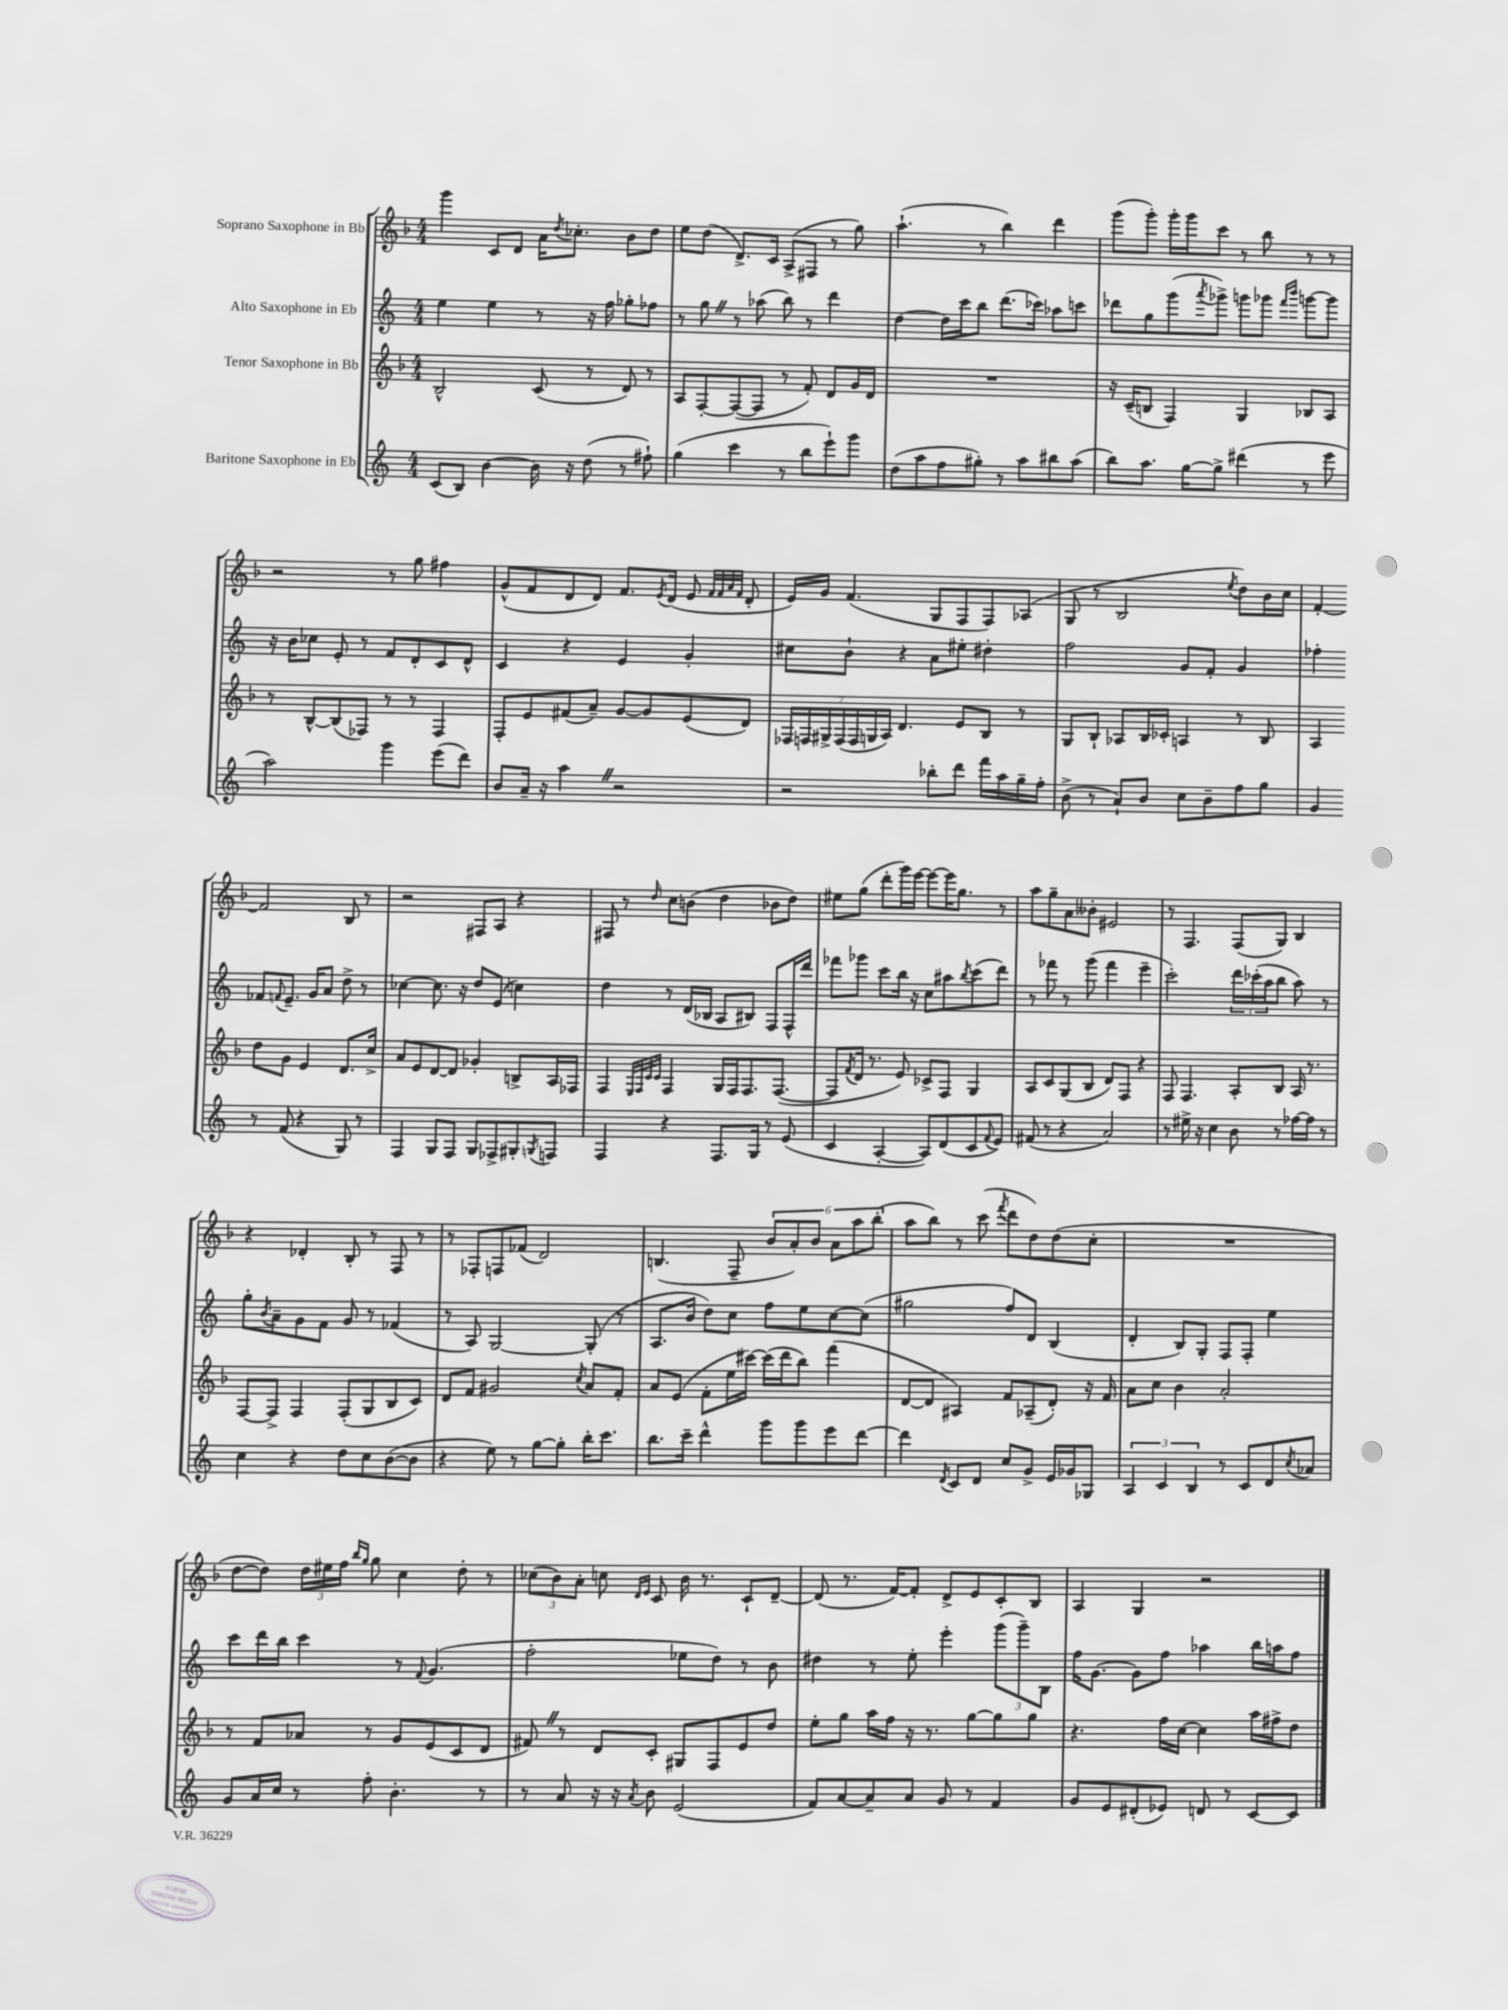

**kern	**kern	**kern	**kern
*part4	*part3	*part2	*part1
*staff4	*staff3	*staff2	*staff1
*I"Baritone Saxophone in Eb	*I"Tenor Saxophone in Bb	*I"Alto Saxophone in Eb	*I"Soprano Saxophone in Bb
*clefG2	*clefG2	*clefG2	*clefG2
*k[]	*k[b-]	*k[]	*k[b-]
*M4/4	*M4/4	*M4/4	*M4/4
=22	=22	=22	=22
(8c/L	2B-^^/	4ee\	4ggg\
8B/J)	.	.	.
[4b\	.	4ee\	8c/L
.	.	.	8d/J
16b\]	(8c/	8r	16a\KL
.	.	.	8qdd/
16r	.	.	8.cc-X'\J
(8dd\	8r	16r	.
.	.	16ff\	.
8r	8d/)	8gg-X'\L	8b-\L
8ff#X`\)	8r	8ff-X\J	8dd\J
=23	=23	=23	=23
(4gg\	8A/L	8r	8ee\L
.	[8F'/	8ggZ\	(8dd\J
4ccc\	(8F/_	8r	8.d^/L)
.	8F/J]	(8aa-X\	.
.	.	.	16c/Jk
8r	8r	8bb\)	(8A^/L
8bb\L	8f'/)	8r	8F#X/J
8eee`\)	8d/L	4ddd\	8r
8ggg\J	16g/L	.	8gg\)
.	16d/JJ	.	.
=24	=24	=24	=24
(8dd\L	1r	[4dd\	(4.aa`\
8aa\	.	.	.
8ff\	.	16dd\LL]	.
.	.	16ccc\J	.
8gg#X'\J)	.	8bb\J	8r
8r	.	(8.ddd\L	4bb-\)
8aa\L	.	.	.
.	.	16ccc-X\Jk)	.
8bb#X\	.	8aa-X\L	4ddd\
(8aa\J	.	8cccn\J	.
=25	=25	=25	=25
8bb\L)	16r	8ddd-X\L	(8ggg\L
.	(16c~/KL	.	.
8.aa\J	8Bn/J	8gg\	8ggg'\J)
.	4F/)	(8ggg\	16ggg'\LL
[16gg\KL	.	.	16ggg\J
.	.	8qaaa/	.
8gg^\J]	.	8ggg-X^\J)	8ccc\J
(4ddd#X\	4G/	8gggn\L	8r
.	.	8ggg-X\J	8bb-\
.	.	16qqfff/LL	.
.	.	16qqbbb/JJ	.
8r	8B-X/L	[8gggn\L	8r
8eee\	8A/J	8ggg\J]	8r
!!LO:LB:g=z
=26	=26	=26	=26
2aa\)	8r	16r	2r
.	.	16b\KL	.
.	[8B-^^/L	8cc-X\J	.
.	(8B-/]	8e'/	.
.	8F-X/J)	8r	.
4ggg\	8r	8f/L	8r
.	8r	8d'/	8gg\
(8eee\L	4F-/	8c/	4ff#X\
8ddd\J)	.	8d^^/J	.
=27	=27	=27	=27
8b/L	8F'/L	4c/	(8g^^/L
16a~/Jk	8e/	.	8f/
16r	.	.	.
4aaZ\	(8f#X/	4r	8d/
.	8a~/J)	.	8d/J)
2r	[8g/L	4e/	8.f/L
.	8g/]	.	.
.	.	.	8qe/
.	.	.	(16d/Jk
.	(8e/	4g'/	8e/
.	.	.	32qqf/LLL
.	.	.	32qqf/
.	.	.	32qqa/
.	.	.	32qqf/JJJ
.	8d/J)	.	8d'/
=28	=28	=28	=28
2r	28F-X/LL	8cc#X\L	16e/LL)
.	28Fn/	.	.
.	.	.	16g/JJ
.	28G#X^/	.	.
.	(28F/	.	.
.	.	8b`\J	(4.f/
.	28F/	.	.
.	28Gn/	.	.
.	28A/JJ)	.	.
.	4.d/	4r	.
8bb-X'\L	.	8a\L	8G/L
8ddd\J	8e/L	8ee#X'\J	8F/
16fff\LL	8B-/J	4dd#X'\	8F/)
16aa\	.	.	.
16gg~\	8r	.	(8A-X/J
16ff'\JJ	.	.	.
=29	=29	=29	=29
(8b^\	8G/L	2ff\	8G/
8r	8B-`/J	.	8r
8a`/L)	8A-X/L	.	2B-/
8b/J	16B-/L	.	.
.	16c-X'/JJ	.	.
8cc\L	4An/	8g/L	.
8b~\	.	8f'/J	.
.	.	.	8qee/
8ff\	8r	4g/	8dd\L)
8gg\J	8B-/	.	16b-\L
.	.	.	16cc\JJ
=30	=30	=30	=30
4g/	4A/	4ff-X'\	[4f'/
8r	8dd\L	8f-X/L	2f/]
.	.	8qqfn/	.
(8f/	8g\J	8.e~/J	.
4r	4e/	.	.
.	.	16g/KL	.
.	.	8a/J	.
8G/)	8.d/L	8dd^\	8B-/
8r	.	8r	8r
.	16cc^/Jk	.	.
!!LO:LB:g=z
=31	=31	=31	=31
4F/	8a/L	[4cc-X\	2r
.	8e/	.	.
8G/L	[8d/	8.cc-\]	.
8F/J	8d/J]	.	.
.	.	16r	.
8G/L	4g-X'/	8dd/L	8F#X/L
8F-X^/	.	(8e/J	8A/J
8G#X'/	8Bn^/L	4ccn\)	4r
8qGn/	.	.	.
8Fn/J	16A/L	.	.
.	16F-X/JJ	.	.
=32	=32	=32	=32
4F/	4F/	4dd\	8F#X/
.	.	.	8r
.	32qqE/LLL	.	.
.	32qqF/	.	.
.	32qqc/	.	.
.	32qqc/JJJ	.	16qqdd/
4r	4F/	8r	8cc\L
.	.	(16d/LL	(8bn\J
.	.	16B-X/JJ	.
8.F/L	16G/LL	8A/L	4dd\
.	16F/J	.	.
.	8.F/	8B#X/J)	.
16G/Jk	.	.	.
8r	.	8F/L	8b-X\L
.	([8.F/J	.	.
(8e/	.	16F^^/L	8dd\J)
.	.	16ddd/JJ	.
=33	=33	=33	=33
4c/	8F/L]	8fff-X\L	8ee#X\L
.	8qf/	.	.
.	16d/Jk	8ggg-X\J	(8gg\J
.	8.r	.	.
[4A'/	.	8ccc\L	8ddd'\L
.	8e/)	16bb\Jk	16ggg\L)
.	.	16r	[16eee\JJ
8A/L])	8c-X^/L	8cc\L	8eee\L_
(8d/	8F/J	8aa#X\	16eee\K]
.	.	.	8.gg\J
.	.	8qbb/	.
8c/	4G/	(8ccc\	.
8qqf/	.	.	.
8e/J)	.	8ddd\J)	8r
=34	=34	=34	=34
(8f#X/	8A/L	8r	8aa\L
8r	8c/	8fff-X\	8gg~\
4r	(8G/	8r	8a\
.	8B-/J	(8ggg\	8b--X'\J
2a/)	8d/L)	4fff-\	2e#X/
.	8F/J	.	.
.	4r	4eee~\	.
=35	=35	=35	=35
8r	8F/	2ccc'\)	8r
16ee#X^\	4.F/	.	4.F/
16r	.	.	.
4cc\	.	.	.
8b\	8A'/L	24ddd\LL	(8F/L
.	.	(24ccc-X'\	.
.	.	24aa\J	.
8r	8B-/J	8bb\J	8G/J)
[16ff-X\LL	16A/	8aa\)	4B-/
16ff-\JJ]	8.r	.	.
8r	.	8r	.
!!LO:LB:g=z
=36	=36	=36	=36
4cc\	[8F/L	8gg'\L	4r
.	.	8qb/	.
.	8F^/J]	8a~\	.
4r	4F/	8g\	4d-X'/
.	.	8f\J	.
8dd\L	(8F'/L	8g/	8B-'/
8cc\	8G/	8r	8r
([8b\	8B-/	(4f-X/	8F/
8b\J]	8c/J)	.	8r
=37	=37	=37	=37
4r	8d/L	8r	8r
.	8f/J	8A/)	8F-X'/L
8ee\)	2g#X/	[2G/	8Fn/
8r	.	.	(8f-X/J
[8gg\L	.	.	2d/)
8gg'\J]	.	.	.
.	8qcc/	.	.
16bb'\KL	8a/L	(8G'/]	.
8.ccc\J	.	.	.
.	8f'/J	8r	.
=38	=38	=38	=38
8.bb\L	8a/L	8.A/L	(4.Bn/
.	(8e/J	.	.
16ccc~\Jk	.	16b/Jk	.
4ddd^^\	8f'\L	8dd\L)	.
.	16ee\L	8cc\J	8F~/
.	[16ccc#X\JJ)	.	.
8ggg\L	(16ccc#\LL]	8ff\L	12b-/L
.	16ddd\J	.	.
.	.	.	12a'/)
8ggg\	8bb-\J)	8ee\	.
.	.	.	12b-/J
8eee\	(4fff\	[8cc\	12a\L
.	.	.	12aa\
[8ddd\J	.	(8cc\J]	.
.	.	.	(12bb-'\J
=39	=39	=39	=39
4ddd\]	[8d/L	2gg#X\	8aa\L
.	8d/J]	.	8bb-\J)
8qd/	.	.	.
8c/L	4A#X/)	.	8r
8d/J	.	.	(8ccc\
.	.	.	8qfff/
8cc/L	8f/L	8ff/L)	8ddd\L
8g^/J	(8A-X~/	8d/J	8dd\)
16e/LL	8d'/J)	(4B/	(8dd\
16g-X/J	.	.	.
8G-X/J	16r	.	8cc'\J
.	16f/	.	.
=40	=40	=40	=40
6A/	8a\L	4d'/	1r
.	8cc\J	.	.
6c/	.	.	.
.	4b-\	8B/L)	.
6B/	.	.	.
.	.	8G'/J	.
8r	2a'/	8F/L	.
8c/L	.	8F'/J	.
8d/	.	4ee\	.
8qcc/	.	.	.
8a-X/J	.	.	.
!!LO:LB:g=z
=41	=41	=41	=41
8g/L	8r	8ccc\L	[8dd\L
16a/L	8f/L	16ddd\L	8dd\J])
16cc/JJ	.	16bb\JJ	.
8r	8a-X/J	4ccc\	24dd\LL
.	.	.	24ee#X\
.	.	.	24ff\JJ
.	.	.	16qqbb-/LL
.	.	.	16qqgg/JJ
8ff'\	8r	.	8gg\
4.b'\	8g/L	8r	4cc\
.	.	8qqf/	.
.	(8e/	(4.g/	.
.	8c/	.	8dd'\
8r	8d/J	.	8r
=42	=42	=42	=42
8r	8f#XZ/)	2ff'\	(12cc-X\L
.	.	.	12b-\)
8a/	8r	.	.
.	.	.	12a'\J
16r	8d/L	.	8ccn\
16r	.	.	.
.	.	.	16qqd/LL
8qa/	.	.	16qqe/JJ
8b\	8c'/J	.	8c/
(2e/	8G#X/L	8ee-X\L	16b-\
.	.	.	8.r
.	8F/	8dd\J)	.
.	8e/	8r	8c`/L
.	8dd/J	8b\	[8d~/J
=43	=43	=43	=43
8f/L)	8ee'\L	4dd#X\	(8d/]
[8a/	8gg\J	.	8.r
8a~/]	16aa\LL	8r	.
.	16ff\JJ	.	[16f/KL)
8a/J	16r	8ee'\	8f'/J]
.	8.r	.	.
8g/	.	4eee'\	8d^/L
8r	[8gg\L	.	8e/
4f/	8gg\]	(12ggg\L	8c'/
.	.	12ggg~\)	.
.	8gg\J	.	8B-/J
.	.	12B\J	.
=44	=44	=44	=44
8g/L	4.r	16ff\KL	4A/
.	.	[8.g\J	.
8e/	.	.	.
(8d#X'/	.	8g\L]	4G/
8e-X/J)	16ff\LL	8ff\J	.
.	[16cc\JJ	.	.
8dn/	4cc\]	4aa-X\	2r
8r	.	.	.
[8c/L	16aa\LL	16bb\LL	.
.	16ff#X^\J	16aan\J	.
8c/J]	8dd\J	8ff\J	.
==	==	==	==
*-	*-	*-	*-
